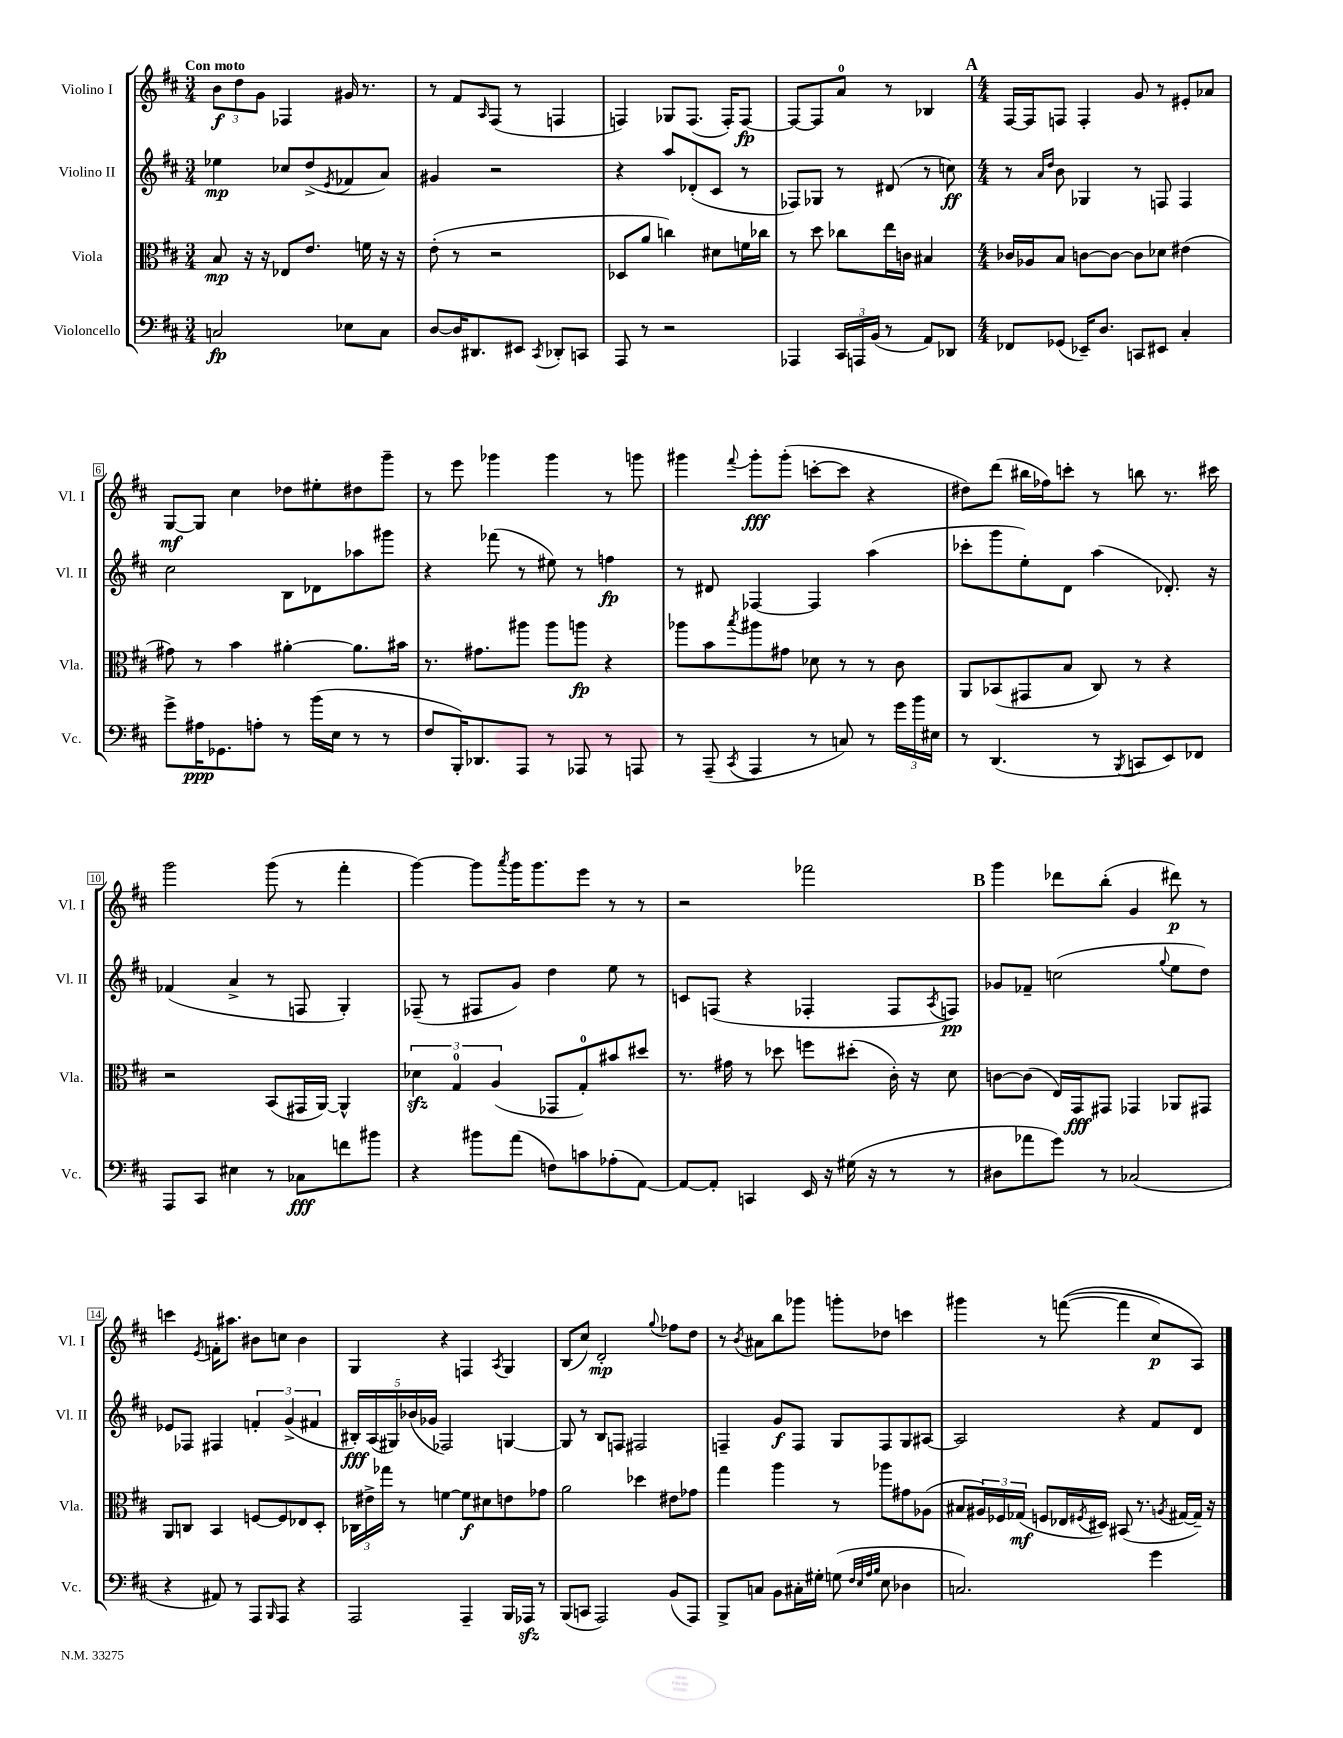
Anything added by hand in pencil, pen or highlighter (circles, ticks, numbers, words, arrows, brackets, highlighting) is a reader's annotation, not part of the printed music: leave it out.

**kern	**kern	**kern	**kern
*staff4	*staff3	*staff2	*staff1
*clefF4	*clefC3	*clefG2	*clefG2
*k[f#c#]	*k[f#c#]	*k[f#c#]	*k[f#c#]
*M3/4	*M3/4	*M3/4	*M3/4
2C/	8B/	4ee-\	12b\L
.	.	.	12dd\
.	16r	.	.
.	.	.	12g\J
.	16r	.	.
.	8E-/L	8cc-/L	4F-/
.	8.e/J	(8dd^/	.
.	.	8qe/	.
8E-\L	.	8f-/	16g#/
.	16f\	.	8.r
8C\J	16r	8a/J)	.
.	16r	.	.
=	=	=	=
[8D/L	(8e'\	4g#/	8r
16D/]K	8r	.	8f#/L
8.DD#/	.	.	.
.	.	.	16qqA/
.	2r	2r	(8F#/J
8EE#/J	.	.	8r
8qCC#/	.	.	.
8DD-'/L	.	.	4F/
8CC/J	.	.	.
=	=	=	=
8AAA/	8D-/L	4r	4F/)
8r	8a/J	.	.
2r	4cc\)	8aa/L	8G-/L
.	.	(8d-'/	(8.F/J
.	8d#\L	8c#/J	.
.	.	.	16F'/LK)
.	16f\L	8r	[8F/J
.	16cc-\JJ	.	.
=	=	=	=
4AAA-/	8r	8F-/L)	8F/_L
.	8dd\	8G-/J	8F/]
24CC#/LL	8cc-\L	8r	8a/J
24AAA/	.	.	.
(24BB/JJ	.	.	.
8r	16ee\L	(8d#/	8r
.	16c\JJ	.	.
8AA/L)	4B#/	8r	4B-/
8DD-/J	.	8cc\)	.
=	=	=	=
*M4/4	*M4/4	*M4/4	*M4/4
8FF-/L	16c-/LL	8r	[16F#/LL
.	16A-/J	.	16F#/]J
.	.	16qqa/LL	.
.	.	16qqdd/JJ	.
(8GG-/J	8B/J	8b\	8F/J
16EE-~/LK)	[8c\L	4G-/	4F'/
8.D/J	.	.	.
.	8c\_J	.	.
8CC/L	8c\]L	8r	8g/
8EE#/J	8d-\J	8F/	8r
4C#'/	(4e#\	4F/	8e#'/L
.	.	.	8a-/J
=	=	=	=
8g^\L	8g#\)	2cc#\	[8G/L
16A#\K	8r	.	8G/]J
8.GG-\	.	.	.
.	4b\	.	4cc#\
8A'\J	.	.	.
8r	[4a#'\	8B\L	8dd-\L
(16b\LL	.	8d-\	8ee#'\
16E\JJ	.	.	.
8r	8.a#\]L	8aa-\	8dd#\
8r	.	8ggg#\J	8ggg~\J
.	16b#\Jk	.	.
=	=	=	=
8F#/L	8.r	4r	8r
16BBB'/K)	.	.	8eee\
8.DD-/	8.g#\L	.	.
.	.	(8fff-\	4ggg-\
8AAA/J	8aa#\J	8r	.
8r	8aa#\L	8ee#\)	4ggg-\
8AAA-/	8aa\J	8r	.
8r	4r	4ff\	8r
8AAA/	.	.	8ggg\
=	=	=	=
8r	8aa-\L	8r	4ggg#\
(8AAA~/	8b\	8d#/	.
8qCC#/	8qbb/	.	8qqfff#/
4AAA/	8aa#\	[4F-/	8ggg#'\L
.	8g#\J	.	(8ggg#'\J
8r	8d-\	4F-/]	[8ccc'\L
8C/)	8r	.	8ccc\]J
8r	8r	(4aa\	4r
24g\LL	8c#\	.	.
24b\	.	.	.
24E#\JJ	.	.	.
=	=	=	=
8r	8AA/L	8ccc-'\L	8dd#\L)
(4.DD/	(8BB-/	8ggg\	(8ddd\J
.	8GG#/	8ee'\)	16bb#\LL
.	.	.	16ff-\J)
.	8B/J	8d\J	8ccc'\J
8r	8C#/)	(4aa\	8r
8qBBB/	.	.	.
8CC/L	8r	.	8bb\
8EE/)	4r	8.d-'/)	8.r
8FF-/J	.	.	.
.	.	16r	16ccc#\
=	=	=	=
8AAA/L	2r	(4f-/	2ggg\
8CC#/J	.	.	.
4E#\	.	4a^/	.
8r	(8BB/L	8r	(8ggg\
8C-\L	16GG#/L	8F/	8r
.	[16AA/JJ)	.	.
8f\	4AA^^/]	4G'/)	4fff#'\
8b#\J	.	.	.
=	=	=	=
4r	6d-\	(8F-~/	[4ggg\)
.	.	8r	.
.	6G/	.	.
8b#\L	.	8F#/L	8ggg\]L
.	(6A/	.	.
.	.	.	8qaaa/
(8a\J	.	8g/J)	16ggg\K
.	.	.	8.ggg\
8F\L)	8GG-/L	4dd\	.
8c\	8G'/)	.	8eee\J
(8A-'\	8b#/	8ee\	8r
[8AA\J)	8dd#/J	8r	8r
=	=	=	=
8AA/_L	8.r	8c/L	2r
8AA'/]J	.	(8F/J	.
.	16g#\	.	.
4CC/	8r	4r	.
.	8dd-\	.	.
16EE/	8ff\L	4F-'/	2fff-\
16r	.	.	.
(16G#\	(8dd#'\J	.	.
16r	.	.	.
8r	16c#'\)	8F-/L	.
.	16r	.	.
.	.	8qA/	.
8r	8d\	8F/J)	.
=	=	=	=
8D#\L	[8c\L	8g-/L	4ggg\
8a-\	(8c\]J	8f-~/J	.
8g\J)	16E/LL)	(2cc\	8ddd-\L
.	16GG/J	.	.
8r	8GG#/J	.	(8bb'\J
(2C-/	4GG-/	.	4g/
.	.	8qqgg/	.
.	8AA-/L	8ee\L	8ddd#\)
.	8GG#/J	8dd\J)	8r
=	=	=	=
4r	8AA/L	8e-/L	4ccc\
.	8C/J	8F-/J	.
.	.	.	8qe/
8AA#/)	4BB/	4F#/	16f'\LK
.	.	.	8.aa#\J
8r	.	.	.
8AAA/L	[8F/L	6f'/	8b#\L
16qqBBB/	.	.	.
8AAA/J	8F/]	.	8cc\J
.	.	(6g^/	.
4r	8E-/	.	4b#\
.	.	6f#/	.
.	8D'/J	.	.
=	=	=	=
2AAA/	24C-\LL	20B#'/LL)	4G/
.	24e#^\	.	.
.	.	(20A/	.
.	24gg-\JJ	.	.
.	.	20G#/)	.
.	8r	.	.
.	.	(20b-/	.
.	.	20g-/JJ	.
.	[4f\	2F-/)	4r
4AAA~/	8f\]L	.	4F/
.	8d#\	.	.
.	.	.	8qA/
16BBB/LL	8e\	[4G/	4G/
16AAA-/JJ	.	.	.
8r	8g-\J	.	.
=	=	=	=
(8BBB/L	2a\	8G/]	(8B/L
8CC/J	.	8r	8cc#/J)
2AAA/)	.	8B/L	2d'/
.	.	8F/J	.
.	4dd-\	2F#/	.
.	.	.	8qqgg/
(8BB/L	8e#\L	.	8ff-\L
8AAA/J)	8g-\J	.	8dd\J
=	=	=	=
8BBB^/L	4gg\	4F~/	8r
.	.	.	8qb/
8C/J	.	.	8a#\L
8BB\L	4aa\	8g/L	8bb\
16C#'\L	.	8F/J	8ggg-\J
16G#'\JJ	.	.	.
(8G\	8r	8G/L	8ggg'\L
32qqF#/LLL	.	.	.
32qqE/	.	.	.
32qqA/	.	.	.
32qqB/JJJ	.	.	.
8E\	8aa-\L	8F/	8dd-\J
4D-\	8g#\	8G/	4ccc\
.	(8A-\J	[8A#/J	.
=	=	=	=
2.C/)	8B#/L	2A#/]	4ggg#\
.	24A#/L)	.	.
.	24F-/	.	.
.	(24G-/JJ	.	.
.	8F/L	.	8r
.	16E-/L	.	&(([8fff\
.	8qF#/	.	.
.	16D#/JJ)	.	.
.	(8BB#/	4r	4fff\]
.	8.r	.	.
4g\	.	8f#/L	8cc#/L)
.	8qA/	.	.
.	[16G#/LL	.	.
.	16G#~/]JJ)	8d/J	8A/J&)
.	16r	.	.
==	==	==	==
*-	*-	*-	*-
